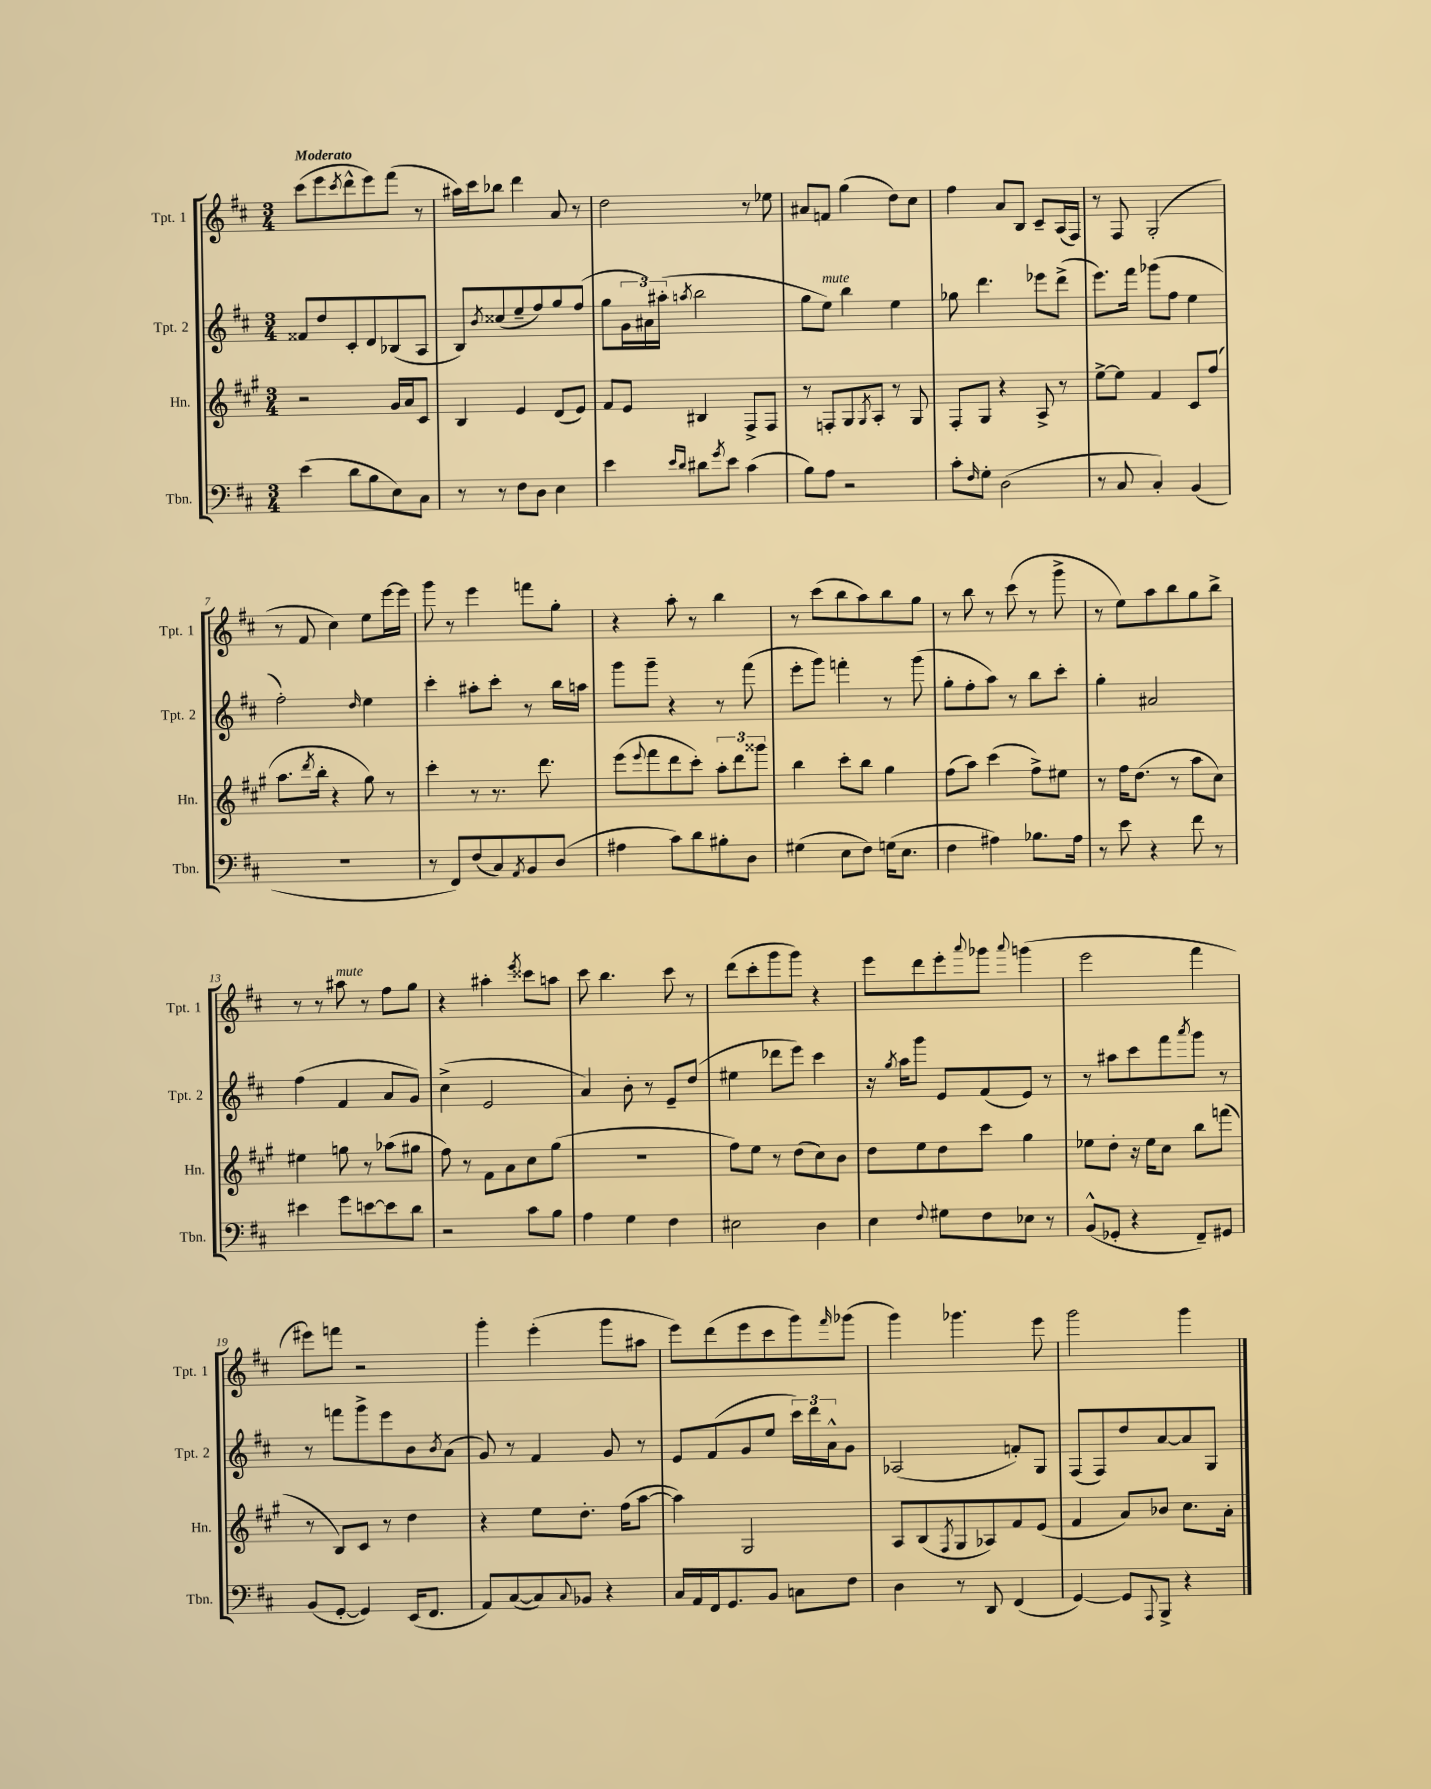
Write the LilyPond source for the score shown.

<<
\new StaffGroup <<
\new Staff = "s0" \with { instrumentName = "Tpt. 1" shortInstrumentName = "Tpt. 1" } {
    \clef treble \key d \major \numericTimeSignature \time 3/4 \tempo "Moderato"
    cis'''8( e'''8 \acciaccatura { cis'''8 } d'''8-^ e'''8) fis'''8( r8 |
    ais''16) cis'''16 bes''8 d'''4 a'8 r8 |
    d''2 r8 ees''8 |
    ais'8 f'8 g''4( d''8) cis''8 |
    fis''4 a'8 b8 cis'8-- a16( fis16) |
    r8 fis8 g2-.( |
    r8 fis'8 cis''4) e''8 e'''16~ e'''16 |
    g'''8 r8 e'''4 f'''8 g''8-. |
    r4 a''8-. r8 b''4 |
    r8 cis'''8( b''8 a''8) b''8 g''8 |
    r8 b''8 r8 cis'''8( r8 g'''8-> |
    r8 e''8) a''8 b''8 g''8 b''8-> |
    r8 r8 ais''8^\markup { \italic "mute" } r8 fis''8 g''8 |
    r4 ais''4-. \acciaccatura { e'''8 } cisis'''8 a''8 |
    cis'''8 b''4. cis'''8 r8 |
    d'''8( cis'''8-. g'''8 g'''8) r4 |
    e'''8 d'''8 e'''8-. \appoggiatura { a'''8 } ges'''8 \appoggiatura { a'''8 } g'''4( |
    e'''2 fis'''4 |
    eis'''8) f'''8 r2 |
    g'''4-. e'''4-.( g'''8 ais''8 |
    e'''8) d'''8( e'''8 cis'''8 g'''8) \grace { fis'''16 } ges'''8( |
    g'''4) ges'''4. e'''8 |
    g'''2 g'''4 \bar "|." |
}
\new Staff = "s1" \with { instrumentName = "Tpt. 2" shortInstrumentName = "Tpt. 2" } {
    \clef treble \key d \major \numericTimeSignature \time 3/4
    fisis'8 d''8 cis'8-. d'8 bes8( a8 |
    b8) \acciaccatura { b'8 } cisis''8( e''8-- fis''8) g''8 fis''8( |
    g''8 \tuplet 3/2 { g'16 ais'16) ais''16-.( } \acciaccatura { a''8 } b''2 |
    g''8 e''8^\markup { \italic "mute" }) b''4 e''4 |
    ges''8 d'''4. ees'''8 d'''8->( |
    e'''8.) fis'''16 ges'''8( fis''8 e''4 |
    fis''2-.) \grace { d''16 } e''4 |
    cis'''4-. ais''8-. cis'''8-. r8 b''16 a''16 |
    g'''8 g'''8-- r4 r8 fis'''8( |
    e'''8-. g'''8) f'''4-. r8 g'''8( |
    g''8-. fis''8-. a''8) r8 b''8 cis'''8-. |
    g''4-. ais'2 |
    fis''4( fis'4 a'8 g'8) |
    cis''4->( e'2 |
    a'4) b'8-. r8 e'8-- d''8( |
    eis''4 des'''8 e'''8) cis'''4 |
    r16 \acciaccatura { g''8 } a''16 g'''8 e'8 fis'8( e'8) r8 |
    r8 ais''8 cis'''8 fis'''8 \acciaccatura { a'''8 } g'''8 r8 |
    r8 f'''8 g'''8-> e'''8 b'8 \acciaccatura { b'8 } a'8( |
    g'8) r8 fis'4 g'8 r8 |
    e'8 fis'8( g'8 e''8 \tuplet 3/2 { cis'''16) d'''16 a'16-^ } g'8 |
    aes2( f'8-.) g8 |
    fis8( fis8) d''8 a'8~ a'8 g8 \bar "|." |
}
\new Staff = "s2" \with { instrumentName = "Hn." shortInstrumentName = "Hn." } {
    \clef treble \key a \major \numericTimeSignature \time 3/4
    r2 gis'16 a'16 cis'8 |
    b4 e'4 d'8( e'8) |
    fis'8 e'8 bis4 fis8-> fis8 |
    r8 f8-. gis8 \acciaccatura { gis8 } a8-. r8 gis8 |
    fis8-. gis8 r4 a8-> r8 |
    e''8~-> e''8 fis'4 cis'8 fis''8( |
    a''8. \acciaccatura { d'''8 } b''16-. r4 gis''8) r8 |
    cis'''4-. r8 r8. d'''8. |
    e'''8( \appoggiatura { e'''8 } fis'''8 d'''8 cis'''8-.) \tuplet 3/2 { a''8-. d'''8 gisis'''8 } |
    b''4 cis'''8-. b''8 gis''4 |
    fis''8( a''8) cis'''4( fis''8->) eis''8 |
    r8 fis''16 d''8.( r8 a''8 cis''8) |
    eis''4 g''8 r8 aes''8( gis''8 |
    fis''8) r8 fis'8 a'8 cis''8 gis''8( |
    R2. |
    fis''8) e''8 r8 d''8( cis''8) b'8 |
    d''8 e''8 d''8 cis'''8 gis''4 |
    ees''8 d''8-. r16 ees''16 cis''8 b''8 f'''8( |
    r8 b8) cis'8 r8 d''4 |
    r4 e''8 d''8.-. fis''16( a''8~ |
    a''4) gis2 |
    a8 b8( \acciaccatura { fis8 } gis8 aes8) fis'8 e'8( |
    fis'4 a'8) bes'8 cis''8. a'16-. \bar "|." |
}
\new Staff = "s3" \with { instrumentName = "Tbn." shortInstrumentName = "Tbn." } {
    \clef bass \key d \major \numericTimeSignature \time 3/4
    e'4( d'8 b8 e8) cis8 |
    r8 r8 fis8 d8 e4 |
    e'4 \grace { e'16 d'16 } dis'8 \acciaccatura { g'8 } e'8 cis'4( |
    b8) a8 r2 |
    cis'8-. \grace { fis16 } g8-. d2( |
    r8 cis8 cis4-.) b,4( |
    R2. |
    r8 fis,8) fis8( cis8) \acciaccatura { a,8 } b,8 d8( |
    ais4 cis'8) d'8 bis8-. d8 |
    gis4( e8 fis8) g16( e8. |
    fis4 ais4) bes8. ais16 |
    r8 e'8 r4 fis'8 r8 |
    eis'4 g'8 e'8~ e'8 d'8 |
    r2 cis'8 b8 |
    a4 g4 fis4 |
    eis2 d4 |
    e4 \appoggiatura { fis8 } gis8 fis8 ees8 r8 |
    b,8-^( ges,8-. r4 fis,8--) gis,8 |
    b,8( g,8~-. g,4) e,16( fis,8. |
    a,8) cis8~( cis8) \appoggiatura { cis8 } bes,8 r4 |
    cis16 a,16 fis,16 g,8. b,8 c8 fis8 |
    d4 r8 d,8 fis,4( |
    g,4~) g,8 \appoggiatura { a,,8 } b,,8-> r4 \bar "|." |
}
>>
>>
